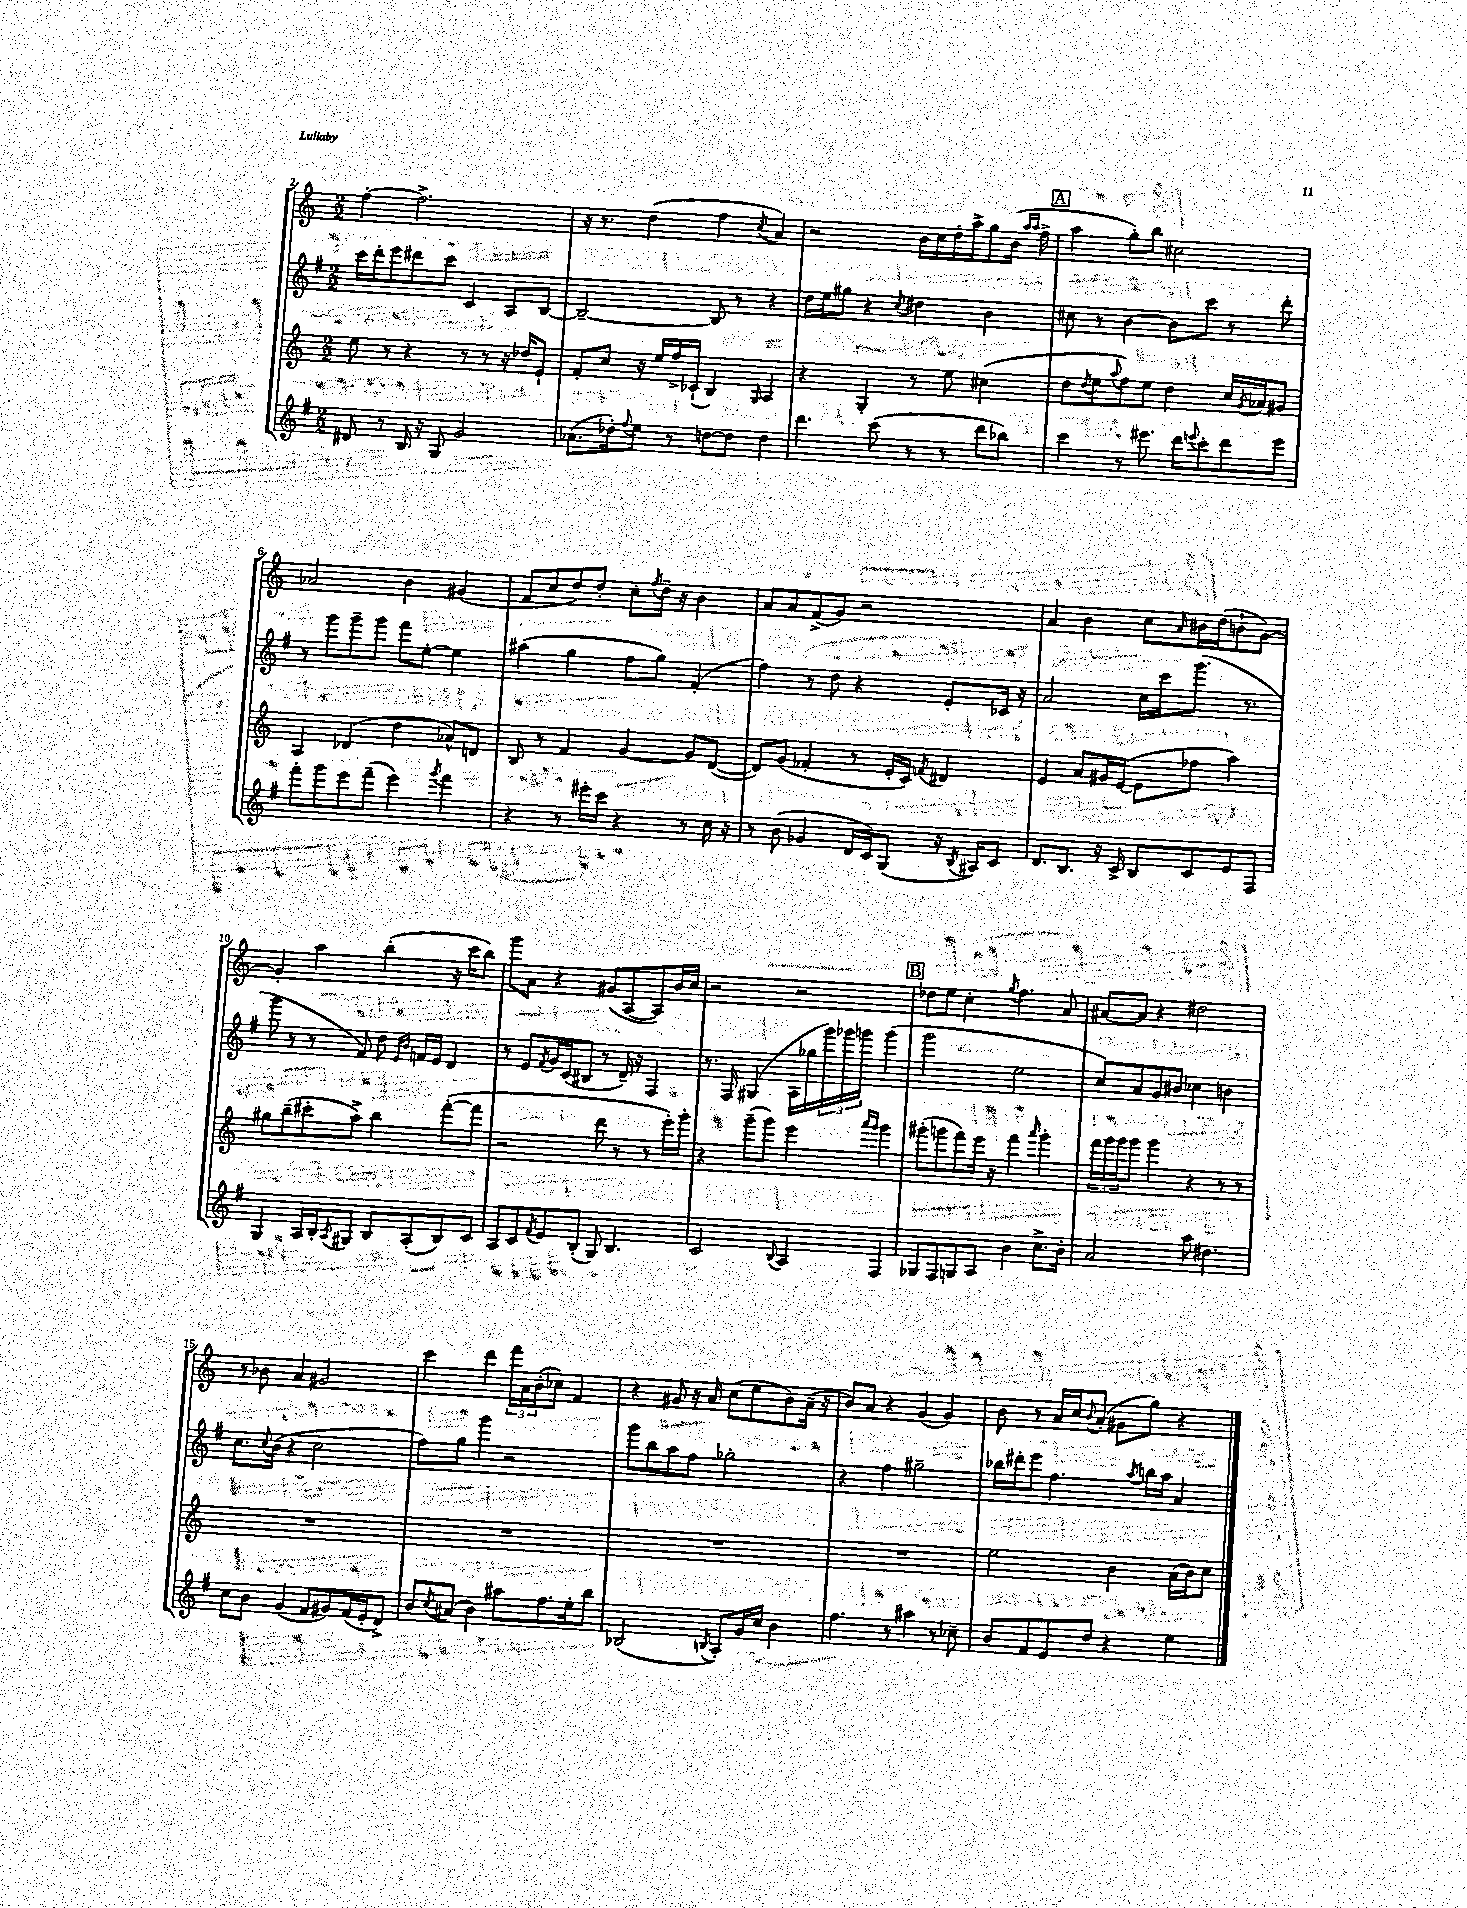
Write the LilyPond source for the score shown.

<<
\new StaffGroup <<
\new Staff = "s0" {
    \clef treble \key c \major \numericTimeSignature \time 2/2
    f''4~-. f''2.-> |
    r16 r8. d''4( f''4 \acciaccatura { c''8 } a'4) |
    r2 b'16 c''16 d''16-. a''16-> g''8 b'16( \grace { a''16 a''16 } f''16-> |
    \mark \markup { \box "A" } a''4 g''8-.) b''8 cis''2 |
    aes'2 b'4 gis'4( |
    f'8 c''8 d''8) d''8-. c''8-. \acciaccatura { f''8 } d''16-- r16 b'4 |
    a'8 a'8 f'8->( g'8) r2 |
    a'4 b'4 c''8 \grace { a'16 } bis'16 d''16( b'8-! g'8~) |
    g'4-. a''4 b''4-.( r16 c'''16 b''8) |
    g'''8 a'8 r4 gis'8( a8~ a8) b'16 c''16 |
    r2 r2 |
    \mark \markup { \box "B" } des''8 e''8 c''4-. \acciaccatura { g''8 } f''4. a'8 |
    ais'8~ ais'8 r4 dis''2 |
    r8 bes'8 a'4 gis'2 |
    c'''4 d'''4 \tuplet 3/2 { f'''16 a'16 b'16-.( } ces''8) f'4 |
    r4 gis'8 r16 a'16 c''8( e''8 b'8) a'16--( r16 |
    b'8) a'8 r4 g'4( g'4) |
    b'8 r8 a'16 c''16 \appoggiatura { b'8 } a'8-.( gis'8 g''8) r4 \bar "|." |
}
\new Staff = "s1" {
    \clef treble \key g \major \numericTimeSignature \time 2/2
    c'''16 d'''16-. e'''8 dis'''8 c'''8 c'4 a8 b8~ |
    b2~-- b8 r8 r4 |
    d''16 e''16 gis''8 r4 \acciaccatura { c''8 } dis''4 b'4 |
    \mark \markup { \box "A" } cis''8 r8 b'4~ b'8 c'''8 r8 d'''8-. |
    r8 g'''8 g'''8-- g'''8 fis'''8 e''8~-. e''4 |
    ais''4( g''4 fis''8 g''8) fis'4-.( |
    fis''4) r8 d''8 r4 e'8-. ces'16 r16 |
    a'2 c''16 c'''16 g'''8.( r8. |
    g'''8 r8 r8 fis'8) d''8 \grace { e'16 b'16 } f'16 e'16 d'4 |
    r8 e'8 \acciaccatura { fis'8 } g'16 c'16( bis8 r8 d'16--) r16 fis4 |
    r8. fis16 gis4( a16 ges''16 \tuplet 3/2 { g'''16) ges'''16 g'''16 } g'''4( |
    \mark \markup { \box "B" } g'''2 e''2 |
    c''8) a'8 g'8 bis'8 ces''4 b'4 |
    c''8. \appoggiatura { c''8 } b'16( r4 c''2 |
    fis''8) g''8 g'''4 r2 |
    g'''8 b''8 a''8 fis''8 ges''2-. |
    r4 fis''4 gis''2-- |
    bes''16 dis'''16-. e'''8 fis''4. \acciaccatura { a''8 } b''16 a''16 a'4 \bar "|." |
}
\new Staff = "s2" {
    \clef treble \key c \major \numericTimeSignature \time 2/2
    e''8 r8 r4 r8 r8 r16 des''16 e'8-! |
    f'8-. c''8 r16 e''16 f''16-> ces'16-!( b4) \grace { g16 } a4 |
    r4 g4-. r8 e''8 cis''4( |
    \mark \markup { \box "A" } d''8 \acciaccatura { d''8 } e''8 \appoggiatura { a''8 } f''8) e''8 d''4 c''16 \acciaccatura { g'8 } aes'16 gis'8 |
    a4 des'4( d''4 aes'8-^) d'8 |
    b8 r8 f'4 g'4~ g'8 d'8~( |
    d'8) g'8( fes'4-. r8 e'16-. c'16) \acciaccatura { f'8 } dis'4 |
    e'4 a'8 gis'16 e'16~( e'8 fes''8 a''4) |
    gis''8 b''8--( cis'''8-. a''8->) b''4 f'''8~-.( f'''8 |
    r2 d'''8 r8 r8 e'''16-.) g'''16-. |
    r4 g'''8--( g'''8) e'''4 \grace { a'''16 g'''16 } g'''4 |
    \mark \markup { \box "B" } gis'''8-.( g'''8 f'''8) e'''16 r16 f'''4 \grace { a'''16 } g'''4-. |
    \tuplet 3/2 { f'''16 g'''16 g'''16 } g'''8 g'''4 r4 r8 r8 |
    R1 |
    R1 |
    R1 |
    R1 |
    e''2 b'4 a'16( b'16) c''8 \bar "|." |
}
\new Staff = "s3" {
    \clef treble \key g \major \numericTimeSignature \time 2/2
    dis'8 r8 b16 r16 g8 g'2 |
    aes'8.( des''16-.) \appoggiatura { fis''8 } e''8 r8 d''8~ d''8 d''4 |
    d'''4. c'''8( r8 r8 d'''8 bes''8) |
    \mark \markup { \box "A" } c'''4 r8 eis'''8. d'''16 \appoggiatura { e'''8 } c'''8-. d'''8 e'''8 |
    fis'''8-. g'''8 e'''8 fis'''8--( e'''4) \acciaccatura { g'''8 } fis'''4 |
    r4 r8 eis'''16-. c'''16 r4 r8 c''16 r16 |
    r8 b'8( ges'4 d'16 c'16) g8( r16 \acciaccatura { b8 } ais16) c'8 |
    d'8. b8. r16 c'16-> b8 c'8 e'8 fis8 |
    g4 a16 b16-. \acciaccatura { a8 } gis8 b8 a8-.( b8) c'8 |
    a8 c'8 \acciaccatura { fis'8 } e'8 b8-.( g8) b4. |
    c'2 \appoggiatura { b8 } a4 fis4 |
    \mark \markup { \box "B" } ges8 fis8 g8 a8 b'4 c''8.-> b'16-. |
    a'2 a''8 dis''4. |
    c''8 b'8 g'4( fis'8 gis'8) fis'16( e'16-. d'8->) |
    b'8 \acciaccatura { c''8 } ais'8( b'4) ais''8 fis''8. e''16-. b''8 |
    bes2( \acciaccatura { b8 } a8-.) g'16 c''16 b'4 |
    fis''4. r8 ais''4 r8 ces''8-- |
    b'8 fis'8 e'8 d''8 r4 e''4 \bar "|." |
}
>>
>>
\layout { \context { \Score currentBarNumber = #2 } }
